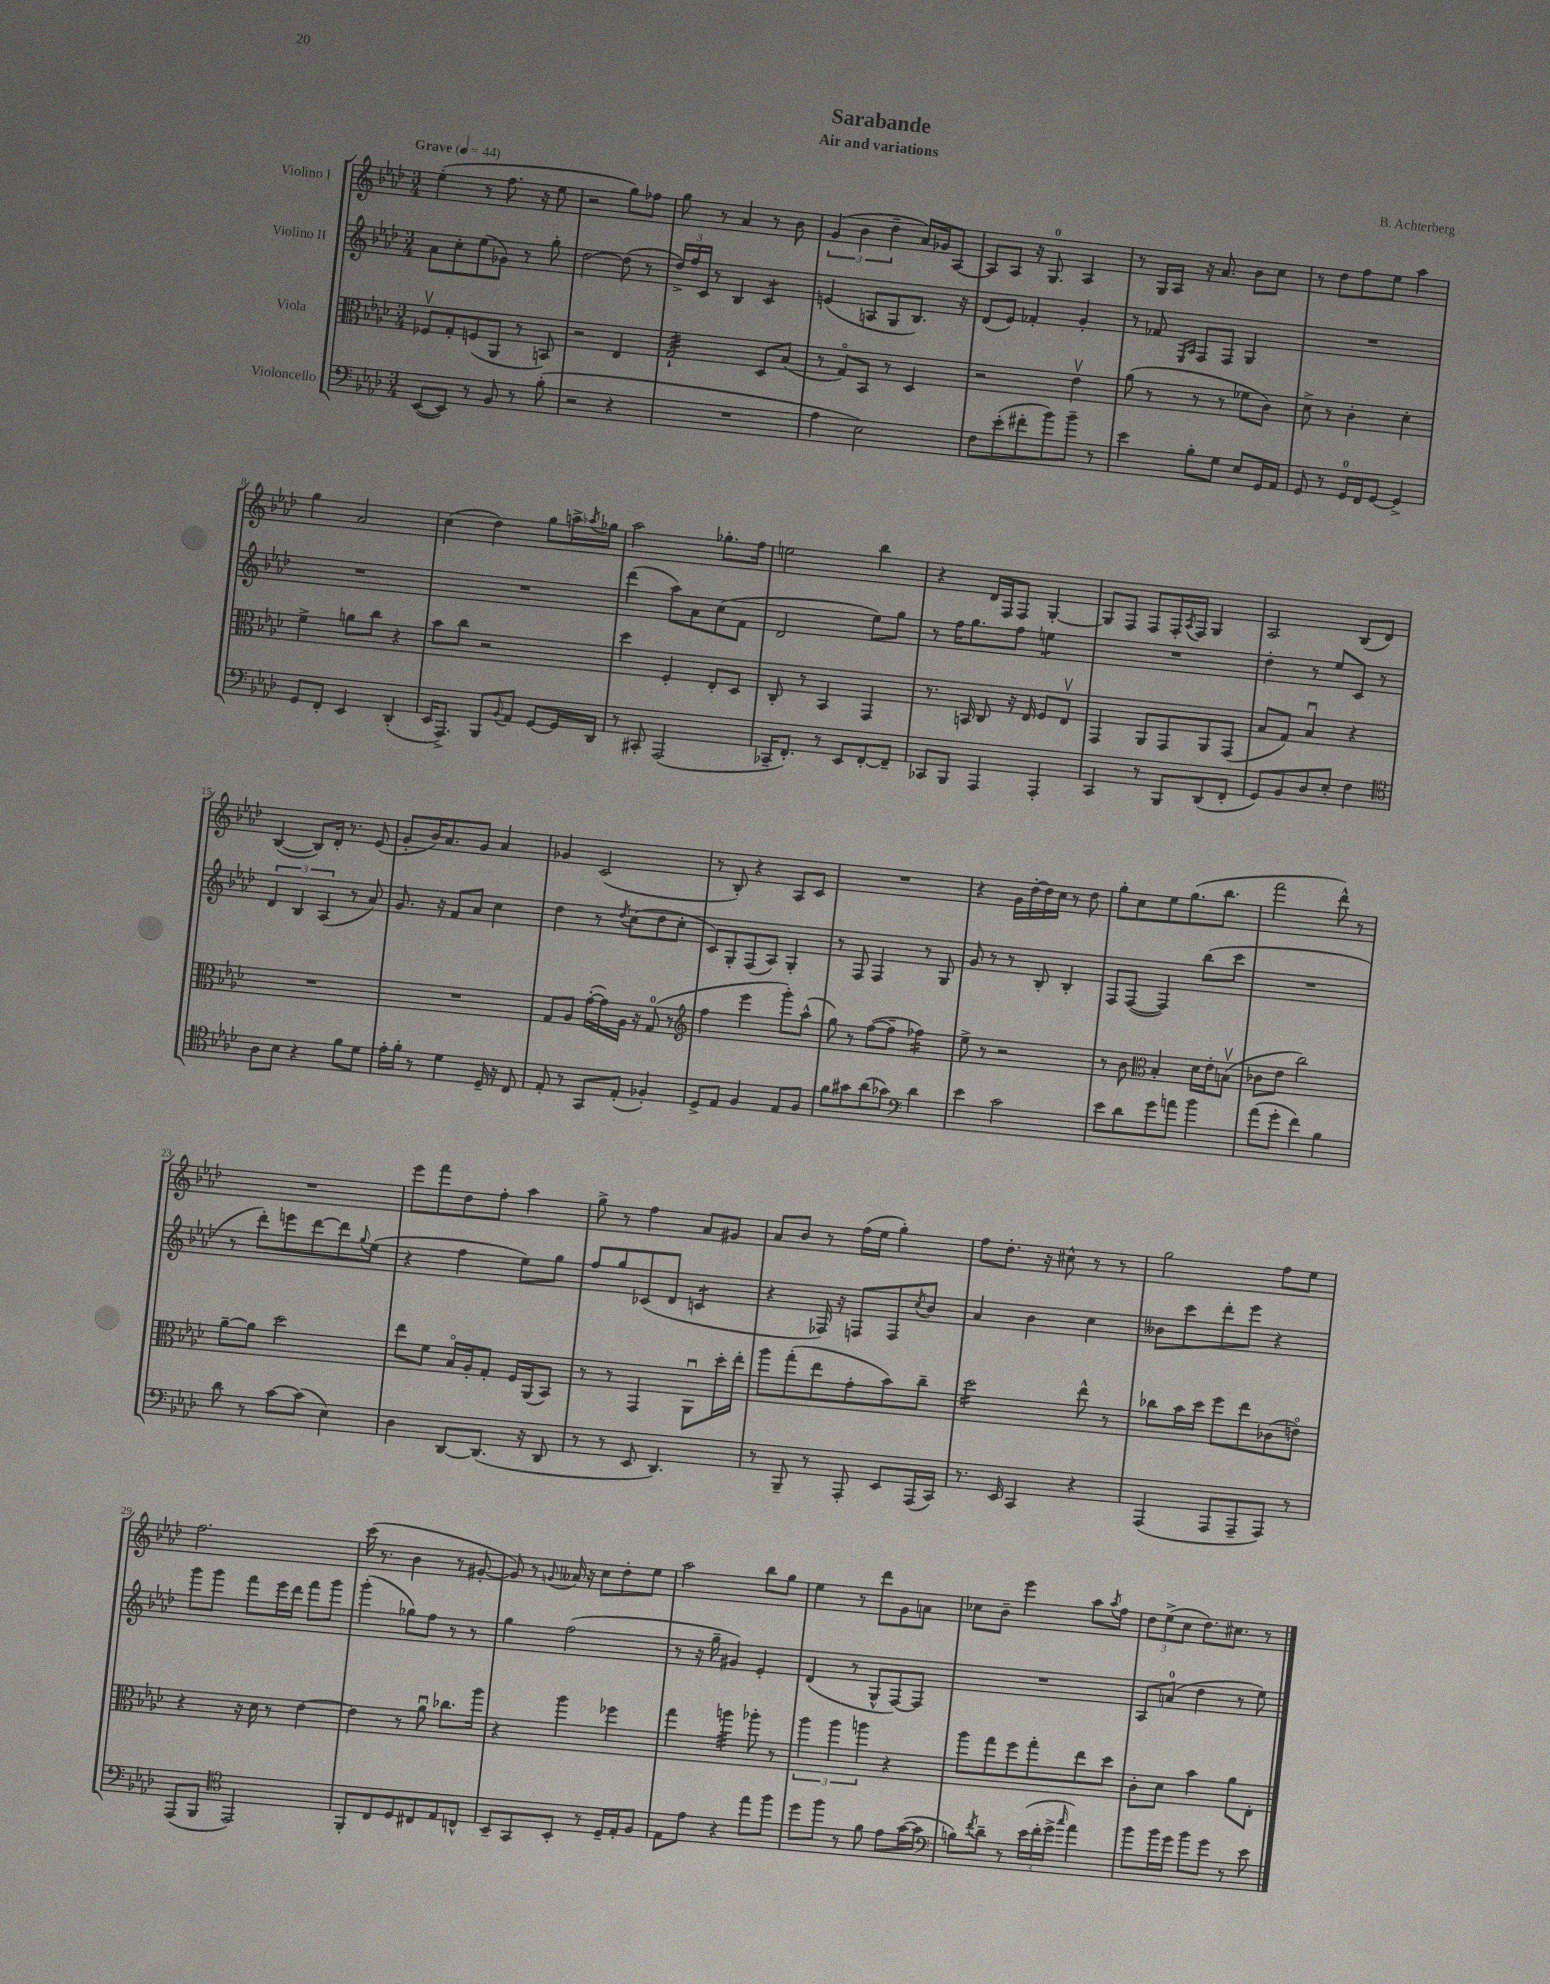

**kern	**kern	**kern	**kern
*staff4	*staff3	*staff2	*staff1
*clefF4	*clefC3	*clefG2	*clefG2
*k[b-e-a-d-]	*k[b-e-a-d-]	*k[b-e-a-d-]	*k[b-e-a-d-]
*M3/4	*M3/4	*M3/4	*M3/4
*MM44	*MM44	*MM44	*MM44
([8EE-	8F-v	8a-	(4ee-'
8EE-])	8G'	8cc'	.
8r	(8F	(8ee-	8r
8BB-	8AA-	8g-)	8.ff
8r	8r	8r	.
.	.	.	16r
(8B-'	8BB)	8gg'	8ee-
=	=	=	=
2r	2r	[2dd-	2r
4r	4E-	(8dd-]	8gg)
.	.	8r	8ff-
=	=	=	=
2.r	2G`	24dd-^)	8gg
.	.	24ff	.
.	.	24c	.
.	.	8r	8r
.	.	4B-	4a-
.	8D-	4c	8r
.	(8B-	.	8b-
=	=	=	=
4A-	8r	(4e	(6g
.	8Go)	.	.
.	.	.	6b-
2E-)	8BB-	8A	.
.	.	.	6dd-~
.	8r	8G	.
.	4D-	8.B-)	16a-)
.	.	.	16g-
.	.	.	[8A-
.	.	16r	.
=	=	=	=
8F	2r	(8d-	8A-]
(8e-'	.	8e-)	8A-
8f#'	.	4f-'	16r
.	.	.	8.G
8b-)	.	.	.
8b-~	4e-v	4g'	4A-
8r	.	.	.
=	=	=	=
4e-	(8a-	8r	8r
.	8r	8f-	16G
.	.	.	16A-
.	.	16qqE-	.
.	.	16qqA-	.
8B-'	8r	8F	16r
.	.	.	8.a-
8G	8r	8F	.
8E-	8f-	4G	8b-
16GG	8c)	.	8cc
16AA-	.	.	.
=	=	=	=
8GG	8d-^	2.r	8r
8r	8r	.	8dd-
16GG	4c'	.	8ff
16FF	.	.	.
[8GG	.	.	8ee-
4GG^]	4d-'	.	4aa-
=	=	=	=
8GG	4f^	2.r	4gg
8FF'	.	.	.
4EE-	8a	.	2a-
.	8cc	.	.
(4DD-'	4r	.	.
=	=	=	=
16EE-	8b-	2.r	(4cc
8.AAA-^)	.	.	.
.	8cc	.	.
8BBB-	2r	.	4dd-)
8qqBB-	.	.	.
8AA-	.	.	.
[8GG	.	.	8gg
16GG]	.	.	16aa^
.	.	.	8qaa-
16DD-	.	.	16gg-
=	=	=	=
8r	4dd-	(4ddd-	2aa-
8CC#'	.	.	.
(2AAA-	4F'	8aa-)	.
.	.	8a-	.
.	8E-'	(8cc	8.gg-'
.	8D-	8f	.
.	.	.	16ff
=	=	=	=
16CC-~	8C'	2d-	2ee
8.FF')	.	.	.
.	8r	.	.
8r	4BB-	.	.
8EE-	.	.	.
[8FF'	4GG	8ee-)	4bb-
8FF~]	.	8gg	.
=	=	=	=
8CC-	8.r	8r	4r
8BBB-	.	16ff	.
.	16BB	8.gg	.
4AAA-	8C	.	16d-
.	.	.	16F
.	16r	8ff	8F
.	16E-	.	.
4AAA-'	8F	4ee	[4G'
.	8E-v	.	.
=	=	=	=
4CC	4GG	2.r	8G]
.	.	.	8F
8r	8AA-	.	8F
8BBB-	8GG	.	16F'
.	.	.	8qA-
.	.	.	16F
(8DD-	8AA-	.	4G
8FF'	(8GG	.	.
=	=	=	=
8GG)	8B-	4dd-'	2A-
8BB-	8G)	.	.
8D-	4B-u	8r	.
8E-'	.	8ee-	.
4F	4r	8c	(8B-
.	.	8r	8d-)
=	=	=	=
*clefC4	*	*	*
8A-	2.r	6d-	([4B-
8B-	.	.	.
.	.	6B-	.
4r	.	.	8B-])
.	.	(6A-	.
.	.	.	16d-'
.	.	.	8.r
8f	.	8r	.
8d-	.	8a-)	(8e-
=	=	=	=
16e-'	2.r	8.g	8g'
16f'	.	.	.
8r	.	.	16b-)
.	.	16r	8.a-
4d-	.	8f	.
.	.	8a-	8g
16D-~	.	4cc	4a-
16r	.	.	.
8C	.	.	.
=	=	=	=
8E-'	8G	4dd-	4g-
8r	8A-	.	.
8GG	([16g'	8r	(2c
.	16g])	.	.
.	.	8qdd-	.
(8E-'	16A-	(8cc	.
.	16r	.	.
4F-')	(8G	8dd-	.
.	8r	8cc'	.
=	=	=	=
*	*clefG2	*	*
8D-^	4ff	8c)	8r
8E-	.	8G'	8B-')
4F	4eee-	(8F	4r
.	.	8A-)	.
8E-	8ggg')	4G'	8A-
8F	(8aa-^^	.	8c
=	=	=	=
8f	8gg)	8r	2.r
8g#	8r	8F	.
(8a-	([8ff	4F	.
8g-)	8ff~]	.	.
*clefF4	*	*	*
4d-	4ff-)	8r	.
.	.	8G	.
=	=	=	=
4e-	8ee-^	8g	4r
.	8r	8r	.
2c	2r	8r	16g
.	.	.	[16dd-'
.	.	8B-'	16dd-]
.	.	.	16cc
.	.	4B-'	8r
.	.	.	8dd-
=	=	=	=
8e-	8r	8F	8gg'
8d-	8b-	([8F	8cc
*	*clefC3	*	*
8g	4B-'	4F])	8ee-
8a	.	.	(8.gg
4b-	16d-	(8bb-	.
.	16e-'	.	8.bb-
.	(8Bv	8ccc	.
=	=	=	=
(8a-	8c-	2.r	2fff
8g'	8e-	.	.
4f)	2cc)	.	.
4B-	.	.	8ddd-^^)
.	.	.	8r
=	=	=	=
8d-	[8a-~	8r	2.r
8r	8a-]	8ddd-')	.
[8c	2dd-	8eee	.
(8c]	.	[8ddd-	.
4E-)	.	8ddd-]	.
.	.	8qqgg	.
.	.	(8ee-	.
=	=	=	=
4D-	8ee-	4r	8eee-
.	8f	.	8fff
[8DD-	16B-o	4ff	8dd-
.	16A-'	.	.
(8.DD-]	8G'	.	8ff'
.	16F	8ee-)	4aa-
16r	(16AA-	.	.
8DD-	8BB-)	8gg	.
=	=	=	=
8r	8r	8ff	8gg^
8r	8r	8gg	8r
8EE-	4GG	(8c-	4ff
4.DD-)	.	8d-	.
.	8AA-u	4c	8a-
.	16dd-'	.	8g#
.	16ee-'	.	.
=	=	=	=
8r	8aa-	4r	8a-
8BBB-~	(8gg'	.	8b-
8r	8ee-	16F-)	8r
.	.	16r	.
8AAA-'	8g'	8F	(16ff
.	.	.	16ee-
8EE-	8b-)	8F	4gg')
.	.	8qcc	.
(16AAA-	8cc~	8b-	.
16CC)	.	.	.
=	=	=	=
8.r	2dd-	4a-	8ff
.	.	.	8.dd-'
16EE-	.	.	.
4CC	.	4b-	.
.	.	.	16r
.	.	.	8cc#^^
4r	8ee-^^	4cc	8r
.	8r	.	8r
=	=	=	=
(4AAA-	8cc-	8b--	2gg
.	16b-	8ccc	.
.	16dd-	.	.
8AAA-	8ff	8ddd-'	.
8AAA-~	8ee-	8eee-	.
8AAA-)	(8c-	4r	8ff
8r	8eo)	.	8ee-
=	=	=	=
(8AAA-	4r	8ggg	2.ff
8BBB-	.	8ggg	.
*clefC4	*	*	*
2EE-)	16r	8fff	.
.	16d-	.	.
.	8r	16eee-	.
.	.	16ddd-	.
.	[4e-	8fff	.
.	.	8ggg	.
=	=	=	=
8FF'	4e-]	(4ggg'	(16ccc
.	.	.	8.r
8C	.	.	.
8D-	8r	8gg-)	4b-
8C#	8a-u	8ff	.
8E-	8.cc-	8r	8r
8C^^	.	8r	[8g#'
.	16aa-	.	.
=	=	=	=
8BB-~	4r	4gg	8g#])
8GG	.	.	8r
.	.	.	8qqg
8BB-'	4aa-	(2ff	16a--
.	.	.	16r
8r	.	.	8cc
16D-~	4ff-	.	8dd-'
16E-'	.	.	.
8F	.	.	8ee-
=	=	=	=
8E-	4gg	8r	2aa-
8e-	.	16r	.
.	.	16gg~	.
4r	4aa	4g#)	.
8ee-	8aa-'	4e-'	8bb-
8ff	8r	.	8gg
=	=	=	=
8dd-	6aa-	(4d-	4ee-
8ff	.	.	.
.	6aa-	.	.
8r	.	8r	8r
.	6aa	.	.
8f	.	8G^^	8ddd-
8e-	4r	[8F)	8g
([16g	.	8F]	8a
16g]	.	.	.
=	=	=	=
*clefF4	*	*	*
8B)	8aa-	2.r	8cc-
8qf	.	.	.
8d-~	8gg	.	8b-~
8r	8ff	.	4eee-
(24e-	8gg'	.	.
24f'	.	.	.
24g^	.	.	.
16qqcc	.	.	.
4a-)	8ee-	.	8aa-
.	.	.	8qaa-
.	8dd-	.	8ff
=	=	=	=
8b-	8c'	8A-	12dd-
.	.	.	(12ee-^
16b-	8d-	(8a	.
.	.	.	12cc
16g	.	.	.
8b-	4b-	4dd-	8.dd-)
8g	.	.	.
.	.	.	8.cc#
8r	8a-	8r	.
8e-	8E-'	8ee-)	8r
==	==	==	==
*-	*-	*-	*-
